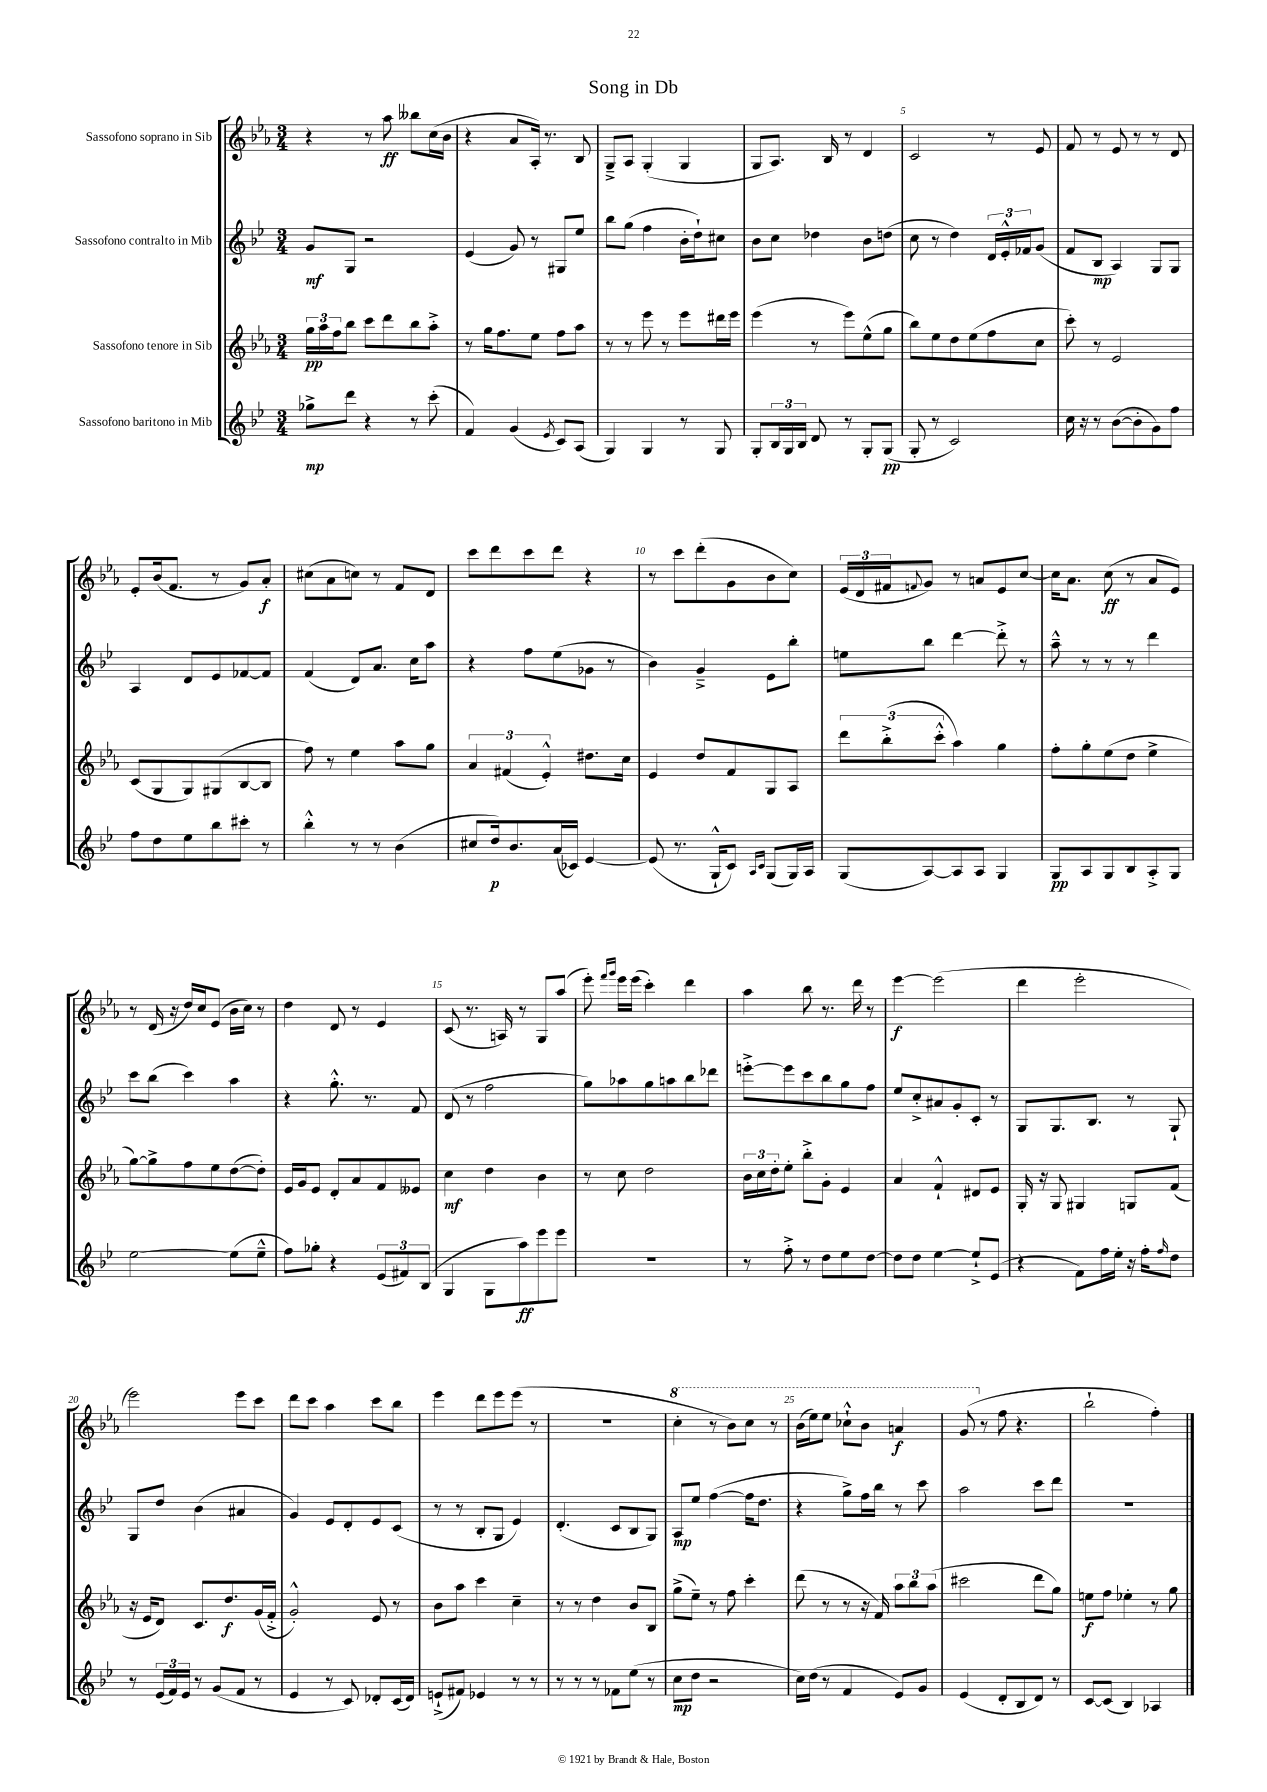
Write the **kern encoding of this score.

**kern	**kern	**kern	**kern
*staff4	*staff3	*staff2	*staff1
*clefG2	*clefG2	*clefG2	*clefG2
*k[b-e-]	*k[b-e-a-]	*k[b-e-]	*k[b-e-a-]
*M3/4	*M3/4	*M3/4	*M3/4
8gg-^\L	24gg\LL	8g/L	4r
.	24aa-\	.	.
.	24ff\J	.	.
8ddd\J	8bb-\J	8G/J	.
4r	8ccc\L	2r	8r
.	8ddd\	.	8aa-\
8r	8bb-\	.	8bb--\L
(8ccc'\	8aa-'^\J	.	(16cc\L
.	.	.	16b-\JJ
=	=	=	=
4f/)	8r	(4e-/	4r
.	16gg\LK	.	.
.	8.ff\	.	.
(4g/	.	8g/)	8a-/L
.	8ee-\J	8r	16A-'/Jk)
.	.	.	8.r
8qe-/	.	.	.
8c/L)	8ff\L	8G#/L	.
(8A/J	8aa-\J	8ee-/J	8B-/
=	=	=	=
4G/)	8r	8bb-\L	8G~^/L
.	8r	(8gg\J	8A-/J
4G/	8eee-\	4ff\	(4G'/
.	8r	.	.
8r	8eee-\L	16b-'\LL	4G/
.	.	16dd`\J)	.
8G/	16ddd#\L	8cc#\J	.
.	16eee-\JJ	.	.
=	=	=	=
8G'/L	(4eee-\	8b-\L	8G/L
24B-/L	.	8cc\J	8.A-/J)
24G/	.	.	.
24B-/JJ	.	.	.
8d/	8r	4dd-\	.
.	.	.	16B-/
8r	8eee-\L)	.	8r
8G'/L	(8ee-^^\	8b-\L	4d/
(8G/J	8gg\J	(8dd\J	.
=	=	=	=
8G'/	8bb-\L)	8cc\	2c/
8r	8ee-\	8r	.
2c/)	8dd\	4dd\)	.
.	(8ee-\	.	.
.	8ff\	24d/LL	8r
.	.	24e-'^^/	.
.	.	24f-/J	.
.	8cc\J	(8g/J	8e-/
=	=	=	=
16cc\	8ccc'\)	8f/L	8f/
16r	.	.	.
8r	8r	8B-/J	8r
([8b-\L	2e-/	4A/)	8e-/
8b-'\]	.	.	8r
8g\)	.	8G/L	8r
8ff\J	.	8G/J	8d/
=	=	=	=
8ff\L	(8c/L	4A/	8e-'/L
8dd\	8G/	.	(16b-/k
.	.	.	8.f/J
8ee-\	8G/)	8d/L	.
8bb-\	(8G#/	8e-/	8r
8ccc#'\J	[8B-/	[8f-/	8g/L)
8r	8B-/]J	8f-/]J	8a-'/J
=	=	=	=
4bb-'^^\	8ff\)	(4f/	(8cc#\L
.	8r	.	8a-\
8r	4ee-\	8d/L)	8cc\J)
8r	.	8.a/J	8r
(4b-\	8aa-\L	.	8f/L
.	.	16cc\LK	.
.	8gg\J	8aa\J	8d/J
=	=	=	=
8cc#/L	6a-/	4r	8ccc\L
16dd/k)	.	.	8ddd\
.	(6f#/	.	.
8.b-/	.	.	.
.	.	8ff\L	8ccc\
.	6e-'^^/)	.	.
(16a/L	.	(8ee-\	8ddd\J
16c-/JJ)	.	.	.
[4e-/	8.dd#\L	8g-\J	4r
.	.	8r	.
.	16cc\Jk	.	.
=	=	=	=
(8e-/]	4e-/	4b-\)	8r
8.r	.	.	8ccc\L
.	8dd/L	4g~^/	(8ddd'\
16G`^^/LK	.	.	.
8c/J)	8f/	.	8g\
16qqA/LL	.	.	.
16qqc/JJ	.	.	.
(8G/L	8G/	8e-\L	8b-\
16G/L)	8A-/J	8bb-'\J	8cc\J)
16A/JJ	.	.	.
=	=	=	=
(8G/L	12ddd\L	8ee\L	(24e-/LL
.	.	.	24d/
.	(12bb-'^\	.	24f#/J
.	.	.	8qqf/
[8A/)	.	8bb-\J	8g/J)
.	12ccc'^^\J	.	.
8A/]	4aa-\)	[4ddd\	8r
8A/J	.	.	8a/L
4G/	4gg\	8ddd'^\]	8e-/
.	.	8r	[8cc/J
=	=	=	=
8G/L	8ff'\L	8aa~^^\	16cc\]LK
.	.	.	8.a-\J
8A/	8gg'\	8r	.
8G/	(8ee-\	8r	(8cc\
8B-/	8dd\J	8r	8r
8A'^/	4ee-^\	4ddd\	8a-/L
8G/J	.	.	8e-/J)
=	=	=	=
[2ee-\	[8gg\L)	8ccc\L	8r
.	8gg^\]	(8bb-\J	(16d/
.	.	.	16r
.	8ff\	4ccc\)	16dd/LL)
.	.	.	16cc/J
.	8ee-\	.	(8e-/J
(8ee-\]L	([8dd\	4aa\	16b-\LL
.	.	.	16cc\JJ)
8ee-~^^\J	8dd'\]J)	.	8r
=	=	=	=
8ff\L)	16e-/LL	4r	4dd\
.	16g/J	.	.
8gg-'\J	8e-/J	.	.
4r	8d'/L	8.gg'^^\	8d/
.	8a-/	.	8r
.	.	8.r	.
(12e-/L	8f/	.	4e-/
12f#/)	.	.	.
.	8e--/J	8f/	.
(12B-/J	.	.	.
=	=	=	=
4G/	4cc\	(8d/	(8c/
.	.	8r	8.r
8G\L	4dd\	2ff\	.
.	.	.	16A/)
8aa\)	.	.	8r
8eee-\	4b-\	.	8G/L
8eee-\J	.	.	(8aa-/J
=	=	=	=
2.r	8r	8gg\L)	8eee-'\)
.	.	.	16qqfff/LL
.	.	.	16qqggg/JJ
.	8cc\	8aa-\	16eee-\LL
.	.	.	(16eee-\JJ
.	2dd\	8gg\	4ccc'\)
.	.	8aa\	.
.	.	8bb-\	4ddd\
.	.	8ddd-\J	.
=	=	=	=
8r	24b-\LL	[8eee'^\L	4aa-\
.	24cc\	.	.
.	24dd'\J	.	.
8ff'^\	8ee-'\J	8eee\]	.
8r	8bb-'^\L	8ccc\	8bb-\
8dd\L	8g'\J	8bb-\	8.r
8ee-\	4e-/	8gg\	.
.	.	.	16ddd\
[8dd\J	.	8ff\J	8r
=	=	=	=
8dd\]L	4a-/	8ee-/L	[4eee-\
8dd\J	.	8cc'^/	.
[4ee-\	4f`^^/	8a#/	(2eee-\]
.	.	8g'/	.
8ee-`^/]L	8d#/L	8c'/J	.
(8e-/J	8e-/J	8r	.
=	=	=	=
4r	16G'/	8G/L	4ddd\
.	16r	.	.
.	8G/	8.G/	.
8f\L)	4G#/	.	2eee-'\
.	.	8.B-/J	.
16ff\L	.	.	.
16ee-'\JJ	.	.	.
16r	8G/L	8r	.
16ff'\LK	.	.	.
16qqff/	.	.	.
8dd\J	(8f/J	8G`/	.
=	=	=	=
8r	16r	8G/L	2eee-\)
.	16e-/LK	.	.
(24e-/LL	8d/J)	8dd/J	.
24f/)	.	.	.
24e-/JJ	.	.	.
8r	8.c/L	(4b-\	.
(8g/L	.	.	.
.	8.dd/	.	.
8f/J	.	4a#/	8eee-\L
8r	(16g/L	.	8ccc\J
.	16f'^/JJ	.	.
=	=	=	=
4e-/	2g'^^/)	4g/)	8ddd\L
.	.	.	8ccc\J
8r	.	8e-/L	4aa-\
8c/)	.	8d'/	.
8d-'/L	8e-/	8e-/	8ccc\L
(16c/L	8r	(8c/J	8bb-\J
16d-/JJ)	.	.	.
=	=	=	=
(8e`^/L	8b-\L	8r	4eee-\
8f#/J)	8aa-\J	8r	.
4e-/	4ccc\	8B-'/L	8ddd\L
.	.	8G/J	8eee-\
8r	4cc~\	4e-/)	(8eee-\J
8r	.	.	8r
=	=	=	=
8r	8r	(4.d'/	2.r
8r	8r	.	.
8r	4dd\	.	.
8f-\L	.	8c/L	.
(8ee-\J	8b-/L	8B-/	.
8r	8B-/J	8G/J)	.
=	=	=	=
8cc\L	(8gg^\L	8A/L	4ccc'\
8dd\J	8ee-~\J)	8ee-/J	.
2r	8r	([4ff\	8r
.	8ff\	.	8bb-\L)
.	4ccc'\	16ff\]LK	8ccc\J
.	.	8.dd\J	.
.	.	.	8r
=	=	=	=
16cc\LL)	(8ddd\	4r	(16bb-\LL
(16dd\JJ	.	.	16eee-\J)
8r	8r	.	8eee-\J
4f/	8r	8gg^\L)	8ccc-`^^\L
.	16r	16ff\L	8bb-\J
.	16f/)	16bb-\JJ	.
8e-/L)	12aa-\L	8r	4aa/
.	12bb-\	.	.
8g/J	.	8ccc\	.
.	(12aa-\J	.	.
=	=	=	=
(4e-/	2ccc#\	2aa\	(8gg/
.	.	.	8r
8d'/L	.	.	8ff\
8B-/	.	.	4.r
8d/J)	8ddd\L	8ccc\L	.
8r	8gg\J)	8ddd\J	.
=	=	=	=
[8c/L	8ee\L	2.r	2bb-`\
(8c/]J	8ff\J	.	.
4B-/)	4ee-'\	.	.
4A-/	8r	.	4ff'\)
.	8gg\	.	.
==	==	==	==
*-	*-	*-	*-
